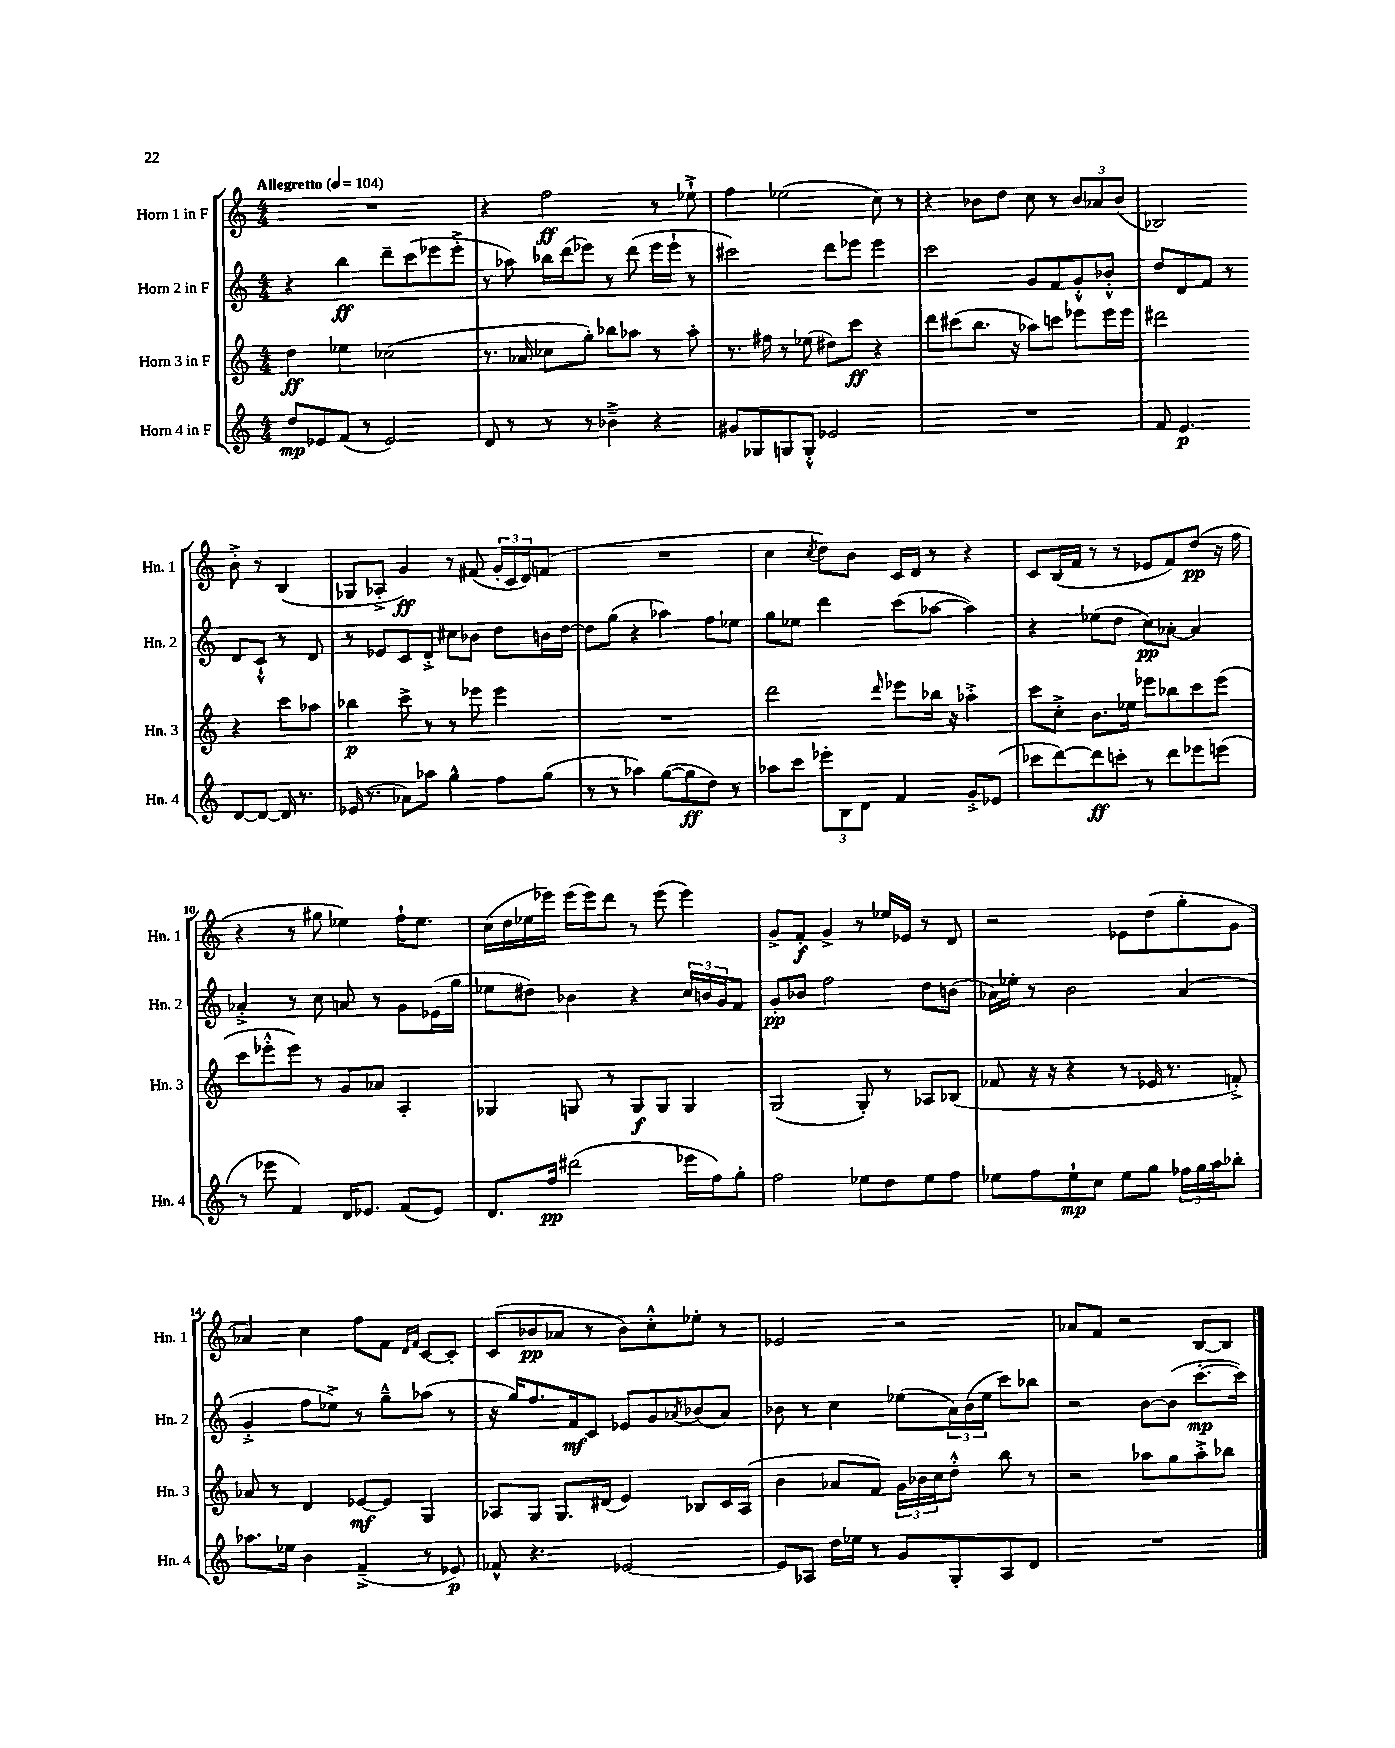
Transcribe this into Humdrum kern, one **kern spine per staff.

**kern	**dynam	**kern	**dynam	**kern	**dynam	**kern	**dynam
*part4	*part4	*part3	*part3	*part2	*part2	*part1	*part1
*staff4	*staff4	*staff3	*staff3	*staff2	*staff2	*staff1	*staff1
*I"Horn 4 in F	*	*I"Horn 3 in F	*	*I"Horn 2 in F	*	*I"Horn 1 in F	*
*I'Hn. 4	*	*I'Hn. 3	*	*I'Hn. 2	*	*I'Hn. 1	*
*clefG2	*	*clefG2	*	*clefG2	*	*clefG2	*
*k[]	*	*k[]	*	*k[]	*	*k[]	*
*M4/4	*	*M4/4	*	*M4/4	*	*M4/4	*
*MM104	*	*MM104	*	*MM104	*	*MM104	*
=1	=1	=1	=1	=1	=1	=1	=1
!	!	!	!	!	!	!LO:TX:a:B:t=Allegretto	!
8dd/L	mp	4dd\	ff	4r	.	1r	.
8e-X/	.	.	.	.	.	.	.
(8f/J	.	4ee-X\	.	4bb\	ff	.	.
8r	.	.	.	.	.	.	.
2e-/)	.	(2cc-X\	.	8ddd~\L	.	.	.
.	.	.	.	(8ccc\	.	.	.
.	.	.	.	8eee-X\	.	.	.
.	.	.	.	8eee-'^\J	.	.	.
=2	=2	=2	=2	=2	=2	=2	=2
8d/	.	8.r	.	8r	.	4r	.
8r	.	.	.	8aa-X\)	.	.	.
.	.	16a-X/	.	.	.	.	.
8r	.	8cc-X\L	.	16bb-X\LL	.	2ff\	ff
.	.	.	.	(16ddd\J	.	.	.
8r	.	8gg'\J)	.	8eee-X\J)	.	.	.
4b-X~^\	.	8bb-X\L	.	8r	.	.	.
.	.	8aa-X\J	.	(8ddd\	.	.	.
4r	.	8r	.	16eee-\LL	.	8r	.
.	.	.	.	16eee-`\JJ	.	.	.
.	.	8aa-'\	.	8r	.	8ee-X`^\	.
=3	=3	=3	=3	=3	=3	=3	=3
8g#X/L	.	8.r	.	2ccc#X\)	.	4ff\	.
8G-X/	.	.	.	.	.	.	.
.	.	16ff#X\	.	.	.	.	.
8Gn/	.	8r	.	.	.	(2ee-X\	.
8G'^^/J	.	(8ee-X\	.	.	.	.	.
2e-X/	.	8dd#X\L)	.	8ddd\L	.	.	.
.	.	8ccc\J	ff	8eee-X\J	.	.	.
.	.	4r	.	4eee-\	.	8cc\)	.
.	.	.	.	.	.	8r	.
=4	=4	=4	=4	=4	=4	=4	=4
1r	.	8ddd\L	.	2ccc\	.	4r	.
.	.	(8ccc#X\	.	.	.	.	.
.	.	8.bb\J	.	.	.	8b-X\L	.
.	.	.	.	.	.	8dd\J	.
.	.	16r	.	.	.	.	.
.	.	8aa-X\L)	.	8g/L	.	8cc\	.
.	.	8cccn\J	.	8f/	.	8r	.
.	.	8eee-X\L	.	8g'^^/	.	12b-/L	.
.	.	.	.	.	.	12a-X/	.
.	.	16eee-\L	.	8b-X'^^/J	.	.	.
.	.	.	.	.	.	(12b-/J	.
.	.	16eee-\JJ	.	.	.	.	.
=5	=5	=5	=5	=5	=5	=5	=5
8f/	.	2ddd#X\	.	8dd/L	.	2B-X/)	.
4.e/	p	.	.	8d/	.	.	.
.	.	.	.	8f/J	.	.	.
.	.	.	.	8r	.	.	.
[8d/L	.	4r	.	8d/L	.	8b'^\	.
8d/J_	.	.	.	8c`^^/J	.	8r	.
16d/]	.	8ccc\L	.	8r	.	(4B-/	.
8.r	.	.	.	.	.	.	.
.	.	8aa-X\J	.	8d/	.	.	.
!!LO:LB:g=z
=6	=6	=6	=6	=6	=6	=6	=6
(16e-X/	.	4bb-X\	p	8r	.	8G-X/L	.
8.r	.	.	.	.	.	.	.
.	.	.	.	8e-X/L	.	8A-X'^/J	.
8a-X\L)	.	8ccc^\	.	8c/	.	4g/)	ff
8aa-X\J	.	8r	.	8d'^/J	.	.	.
4gg^^\	.	8r	.	8cc#X\L	.	8r	.
.	.	8eee-X\	.	8b-X\J	.	(8f#X/	.
8ff\L	.	4eee-\	.	8dd\L	.	24g'/LL	.
.	.	.	.	.	.	24c/	.
.	.	.	.	.	.	24d/J)	.
(8gg\J	.	.	.	16bn\L	.	(8fn/J	.
.	.	.	.	[16dd\JJ	.	.	.
=7	=7	=7	=7	=7	=7	=7	=7
8r	.	1r	.	8dd\L]	.	1r	.
8r	.	.	.	(8gg\J	.	.	.
4aa-X\)	.	.	.	4r	.	.	.
([8gg\L	.	.	.	4aa-X\)	.	.	.
8gg\]	ff	.	.	.	.	.	.
8dd\J)	.	.	.	8ff\L	.	.	.
8r	.	.	.	8ee-X\J	.	.	.
=8	=8	=8	=8	=8	=8	=8	=8
8aa-X\L	.	2ddd\	.	8gg\L	.	4cc\	.
8ccc\J	.	.	.	8ee-X\J	.	.	.
.	.	.	.	.	.	8qcc/	.
12eee-X'\L	.	.	.	4ddd\	.	8dd\L)	.
12B\	.	.	.	.	.	.	.
.	.	.	.	.	.	8b\J	.
12d\J	.	.	.	.	.	.	.
.	.	16qqddd/	.	.	.	.	.
4f/	.	8eee-X\L	.	(8ccc\L	.	16c/LL	.
.	.	.	.	.	.	16d/JJ	.
.	.	16bb-X\Jk	.	[8aa-X\J	.	8r	.
.	.	16r	.	.	.	.	.
8g'^/L	.	4aa-X'^\	.	4aa-\])	.	4r	.
(8e-X/J	.	.	.	.	.	.	.
=9	=9	=9	=9	=9	=9	=9	=9
8ccc-X\L	.	8ccc\L	.	4r	.	8c/L	.
[8ddd\)	.	8cc'^\J	.	.	.	(16B/L	.
.	.	.	.	.	.	16f/JJ	.
8ddd\]	ff	8.b\L	.	(8ee-X\L	.	8r	.
8cccn'\J	.	.	.	8dd\J	.	8r	.
.	.	16ee-X\Jk	.	.	.	.	.
8r	.	8eee-X\L	.	8cc\L)	pp	8e-X/L	.
8ddd\L	.	8bb-X\	.	[8a-X'\J	.	8f/)	.
8eee-X\	.	8ccc\	.	4a-/]	.	(8dd/J	pp
(8eeen\J	.	(8eee-\J	.	.	.	16r	.
.	.	.	.	.	.	16ff\	.
!!LO:LB:g=z
=10	=10	=10	=10	=10	=10	=10	=10
8r	.	8ccc\L	.	4a-X'^/	.	4r	.
8eee-X\	.	8eee-X'^^\	.	.	.	.	.
4f/)	.	8eee-\J)	.	8r	.	8r	.
.	.	8r	.	8cc\	.	8gg#X\	.
16d/KL	.	8g/L	.	8an/	.	4ee-X\)	.
8.e-X/J	.	.	.	.	.	.	.
.	.	8a-X/J	.	8r	.	.	.
(8f/L	.	4A'/	.	8g\L	.	16ff`\KL	.
.	.	.	.	.	.	8.ee-\J	.
8e-/J)	.	.	.	(16e-X\L	.	.	.
.	.	.	.	16gg\JJ	.	.	.
=11	=11	=11	=11	=11	=11	=11	=11
8.d/L	.	4G-X/	.	8ee-X\L	.	(16cc\LL	.
.	.	.	.	.	.	16dd\	.
.	.	.	.	8dd#X\J)	.	16ee-X\	.
16ff/Jk	pp	.	.	.	.	16eee-X\JJ)	.
(2ddd#X\	.	8Gn/	.	4b-X\	.	(16eee-\LL	.
.	.	.	.	.	.	16eee-\J)	.
.	.	8r	.	.	.	8ddd\J	.
.	.	8G/L	f	4r	.	8r	.
.	.	8G/J	.	.	.	(8eee-\	.
16eee-X\LL	.	4G/	.	24cc/LL	.	4eee-\)	.
.	.	.	.	24bn/	.	.	.
16ff\J)	.	.	.	.	.	.	.
.	.	.	.	24g/J	.	.	.
8gg'\J	.	.	.	8f/J	.	.	.
=12	=12	=12	=12	=12	=12	=12	=12
2ff\	.	(2G/	.	8g'/L	pp	8g^/L	.
.	.	.	.	8b-X/J	.	8f'/J	f
.	.	.	.	2ff\	.	4g^/	.
8ee-X\L	.	8G'/)	.	.	.	8r	.
8dd\	.	8r	.	.	.	16ee-X/LL	.
.	.	.	.	.	.	16e-X/JJ	.
8ee-\	.	8A-X/L	.	8dd\L	.	8r	.
8ff\J	.	(8B-X/J	.	(8bn\J	.	8d/	.
=13	=13	=13	=13	=13	=13	=13	=13
8ee-X\L	.	8f-X/	.	16a-X\LL)	.	2r	.
.	.	.	.	16ee-X'\JJ	.	.	.
8ff\	.	16r	.	8r	.	.	.
.	.	16r	.	.	.	.	.
8ee-`\	mp	4r	.	2b\	.	.	.
8cc\J	.	.	.	.	.	.	.
8ee-\L	.	8r	.	.	.	8e-X\L	.
8gg\J	.	16e-X/	.	.	.	(8dd\	.
.	.	8.r	.	.	.	.	.
24ff-X\LL	.	.	.	(4a-/	.	8gg'\	.
24gg\	.	.	.	.	.	.	.
24aa\J	.	.	.	.	.	.	.
8bb-X'\J	.	8fn'^/)	.	.	.	8g\J	.
!!LO:LB:g=z
=14	=14	=14	=14	=14	=14	=14	=14
8.aa-X\L	.	8a-X/	.	4g'^/	.	4a-X/)	.
.	.	8r	.	.	.	.	.
16ee-X\Jk	.	.	.	.	.	.	.
4b\	.	4d/	.	8ff\L	.	4cc\	.
.	.	.	.	8ee-X^\J)	.	.	.
(4f~^/	.	[8e-X/L	mf	8r	.	8ff\L	.
.	.	8e-/J]	.	8gg~^^\L	.	8f\J	.
.	.	.	.	.	.	16qqd/LL	.
.	.	.	.	.	.	16qqf/JJ	.
8r	.	4G/	.	(8aa-X\J	.	[8c/L	.
8e-X/)	p	.	.	8r	.	8c'/J]	.
=15	=15	=15	=15	=15	=15	=15	=15
8f-X^^/	.	8A-X/L	.	16r	.	(8c/L	.
.	.	.	.	16gg/KL)	.	.	.
4.r	.	8G/J	.	8.ff/	.	8b-X/	pp
.	.	8.G/L	.	.	.	8a-X/J	.
.	.	.	.	16f/k	mf	.	.
.	.	.	.	8c/J	.	8r	.
.	.	(16d#X/Jk	.	.	.	.	.
[2e-X/	.	4e/)	.	8e-X/L	.	8b-\L)	.
.	.	.	.	8g/	.	8cc'^^\	.
.	.	.	.	8qa-X/	.	.	.
.	.	8B-X/L	.	(8b-X/	.	8ee-X'\J	.
.	.	16c/L	.	8a-/J)	.	8r	.
.	.	(16A-/JJ	.	.	.	.	.
=16	=16	=16	=16	=16	=16	=16	=16
8e-/L]	.	4b\	.	8b-X\	.	2e-X/	.
8A-X/J	.	.	.	8r	.	.	.
16dd\LL	.	8a-X/L	.	4cc\	.	.	.
16ee-X\JJ	.	.	.	.	.	.	.
8r	.	8f/J)	.	.	.	.	.
8g/L	.	24g\LL	.	(8ee-X\L	.	2r	.
.	.	24b-X\	.	.	.	.	.
.	.	24cc\J	.	.	.	.	.
8G'/	.	8dd'^^\J	.	24a\L)	.	.	.
.	.	.	.	(24b-\	.	.	.
.	.	.	.	24ee-\JJ	.	.	.
8A-/	.	8bb\	.	8ccc\L)	.	.	.
8d/J	.	8r	.	8bb-X\J	.	.	.
=17	=17	=17	=17	=17	=17	=17	=17
1r	.	2r	.	2r	.	8a-X/L	.
.	.	.	.	.	.	8f/J	.
.	.	.	.	.	.	2r	.
.	.	8aa-X\L	.	[8b\L	.	.	.
.	.	8gg\	.	(8b\J]	.	.	.
.	.	8aa-'^\	.	[8.ccc'\L	mp	[8B/L	.
.	.	8bb-X\J	.	.	.	8B/J]	.
.	.	.	.	16ccc\Jk])	.	.	.
==	==	==	==	==	==	==	==
*-	*-	*-	*-	*-	*-	*-	*-
